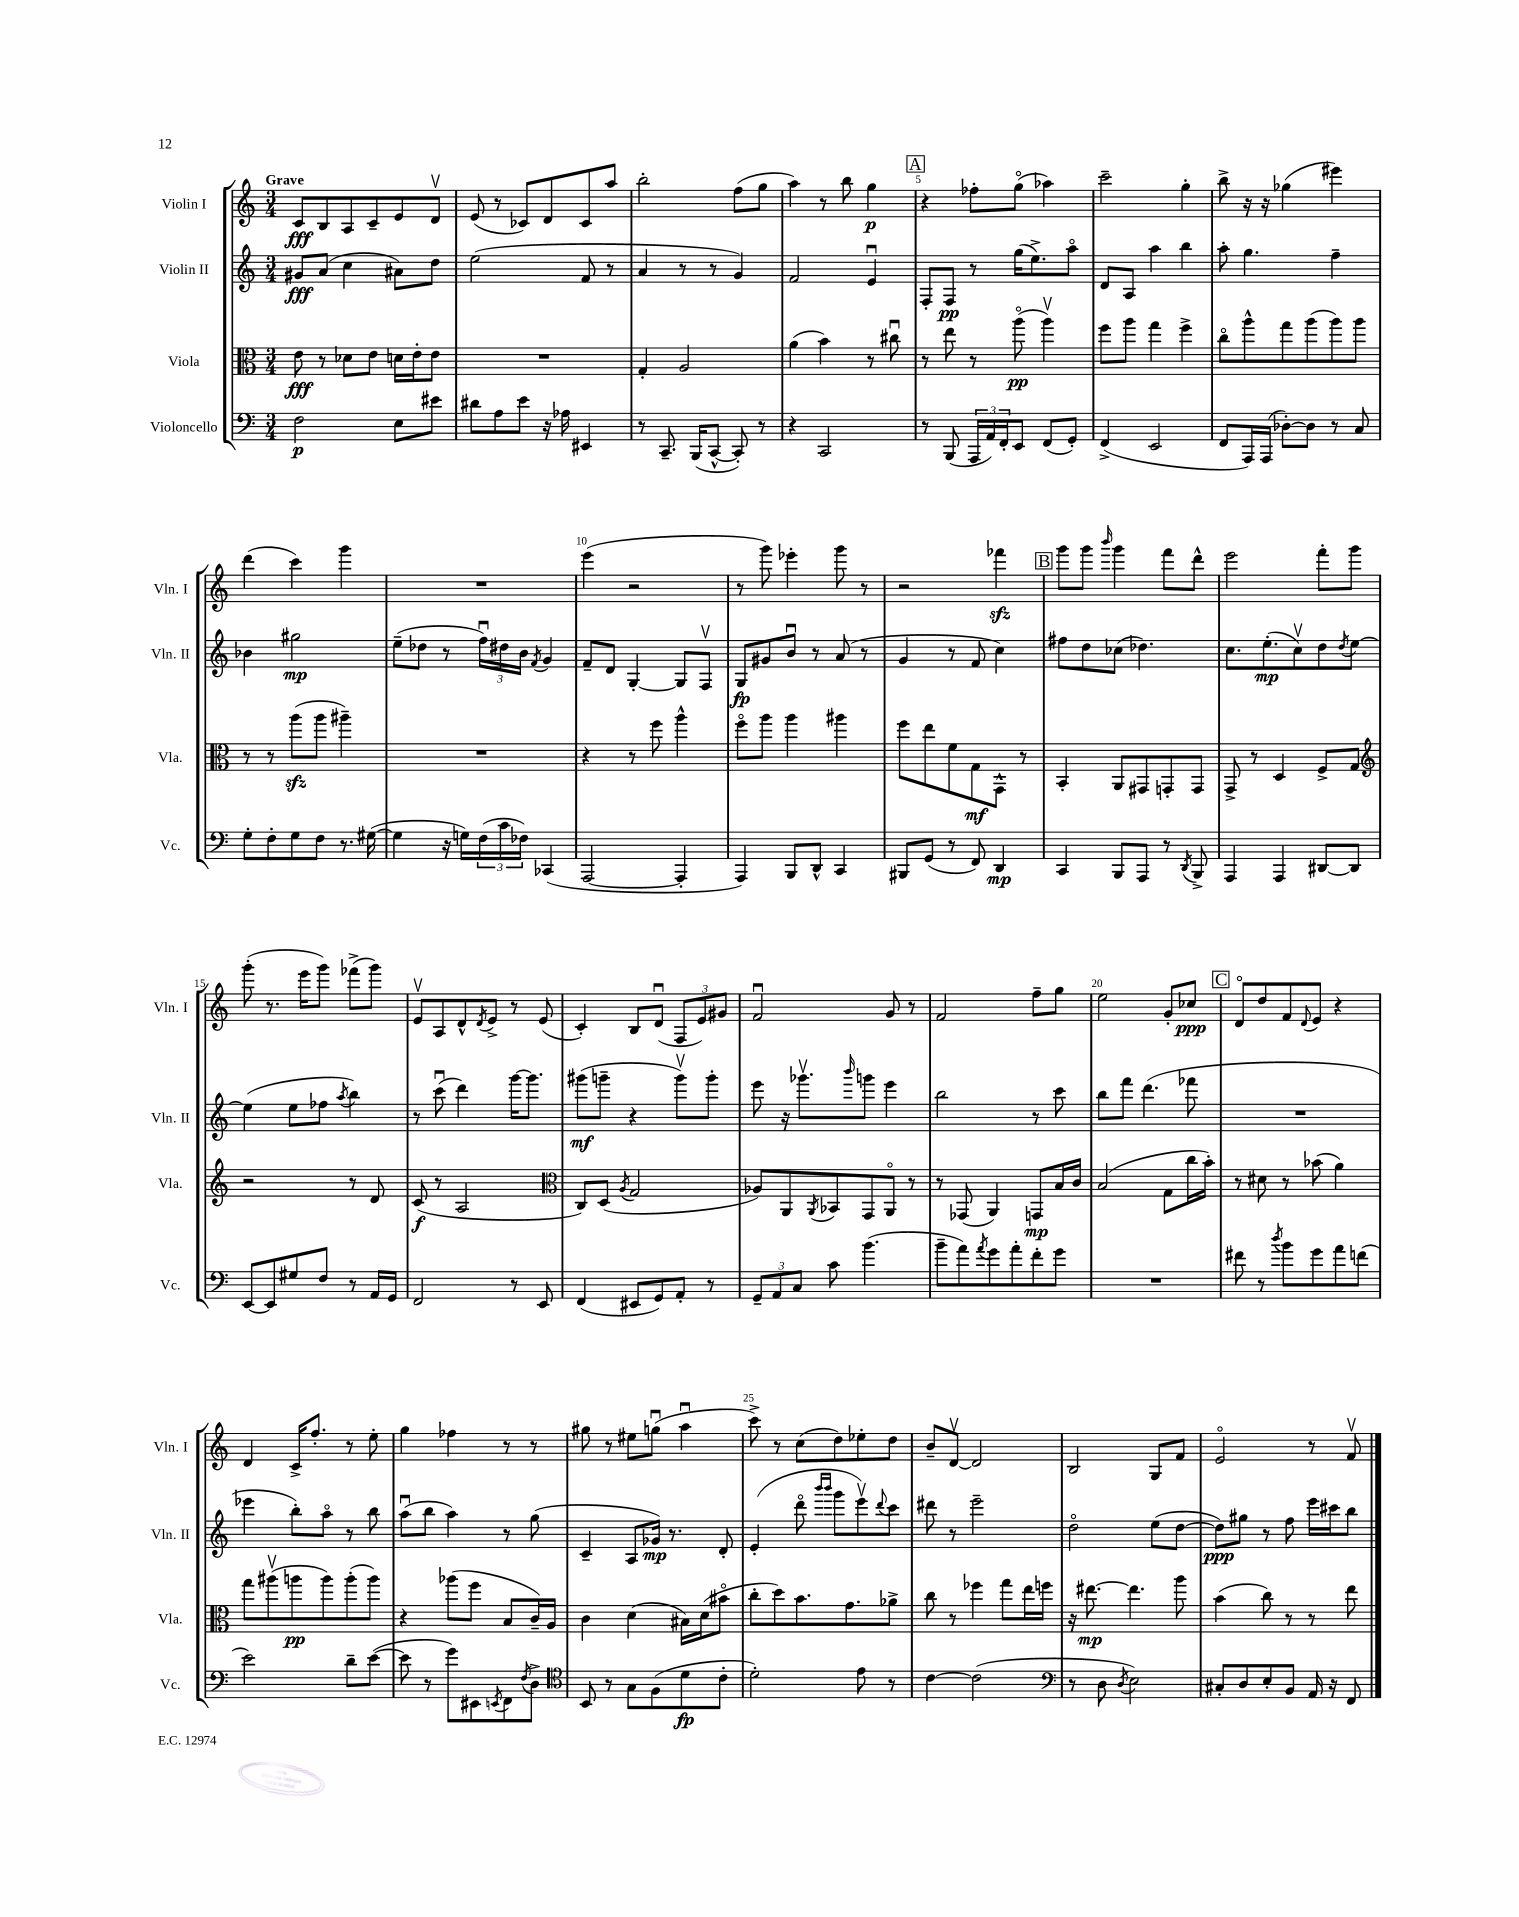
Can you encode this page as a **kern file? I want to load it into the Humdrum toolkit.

**kern	**dynam	**kern	**dynam	**kern	**dynam	**kern	**dynam
*part4	*part4	*part3	*part3	*part2	*part2	*part1	*part1
*staff4	*staff4	*staff3	*staff3	*staff2	*staff2	*staff1	*staff1
*I"Violoncello	*	*I"Viola	*	*I"Violin II	*	*I"Violin I	*
*I'Vc.	*	*I'Vla.	*	*I'Vln. II	*	*I'Vln. I	*
*clefF4	*	*clefC3	*	*clefG2	*	*clefG2	*
*k[]	*	*k[]	*	*k[]	*	*k[]	*
*M3/4	*	*M3/4	*	*M3/4	*	*M3/4	*
=1	=1	=1	=1	=1	=1	=1	=1
!	!	!	!	!	!	!LO:TX:a:B:t=Grave	!
2F\	p	8e\	fff	8g#X/L	fff	8c/L	fff
.	.	8r	.	(8a/J	.	8B/	.
.	.	8d-X\L	.	4cc\	.	8A/	.
.	.	8e\J	.	.	.	8c~/	.
8E\L	.	16dn\LL	.	8a#X\L)	.	8e/	.
.	.	16e'\J	.	.	.	.	.
8e#X\J	.	8e\J	.	8dd\J	.	8dv/J	.
=2	=2	=2	=2	=2	=2	=2	=2
8d#X\L	.	2.r	.	(2ee\	.	(8e/	.
8A\	.	.	.	.	.	8r	.
8e\J	.	.	.	.	.	8c-X/L)	.
16r	.	.	.	.	.	8d/	.
16A-X\	.	.	.	.	.	.	.
4EE#X/	.	.	.	8f/	.	8c-/	.
.	.	.	.	8r	.	8aa/J	.
=3	=3	=3	=3	=3	=3	=3	=3
8r	.	4G'/	.	4a/	.	2bb'\	.
8.CC~/	.	.	.	.	.	.	.
.	.	2A/	.	8r	.	.	.
(16BBB/KL	.	.	.	.	.	.	.
[8CC^^/J	.	.	.	8r	.	.	.
8CC'/])	.	.	.	4g/)	.	(8ff\L	.
8r	.	.	.	.	.	8gg\J	.
=4	=4	=4	=4	=4	=4	=4	=4
4r	.	(4a\	.	2f/	.	4aa\)	.
2CC/	.	4b\)	.	.	.	8r	.
.	.	.	.	.	.	8bb\	.
.	.	8r	.	4eu/	.	4gg\	p
.	.	8cc#Xu\	.	.	.	.	.
!!LO:REH:place=s1:t=A
=5	=5	=5	=5	=5	=5	=5	=5
8r	.	8r	.	8F'/L	.	4r	.
(8BBB/	.	8ee\	.	8F/J	pp	.	.
24AAA/LL	.	8r	.	8r	.	8ff-X'\L	.
24AA/)	.	.	.	.	.	.	.
24FF'/J	.	.	.	.	.	.	.
8EE/J	.	(8aa\	pp	(16gg\KL	.	(8gg\J	.
.	.	.	.	8.ee^\)	.	.	.
(8FF/L	.	4aav\)	.	.	.	4aa-X\)	.
8GG'/J)	.	.	.	8aa\J	.	.	.
=6	=6	=6	=6	=6	=6	=6	=6
(4FF^/	.	8ff\L	.	8d/L	.	2ccc~\	.
.	.	8aa\J	.	8A/J	.	.	.
2EE/	.	4gg\	.	4aa\	.	.	.
.	.	4ff^\	.	4bb\	.	4gg'\	.
=7	=7	=7	=7	=7	=7	=7	=7
8FF/L	.	8cc\L	.	8aa'\	.	8bb^\	.
16AAA/L)	.	8aa^^\	.	4.gg\	.	16r	.
(16AAA/JJ	.	.	.	.	.	16r	.
[8D-X'\L)	.	8gg\	.	.	.	(4gg-X\	.
8D-\J]	.	(8aa\	.	.	.	.	.
8r	.	8aa\)	.	4ff~\	.	4eee#X\)	.
8C/	.	8aa\J	.	.	.	.	.
!!LO:LB:g=z
=8	=8	=8	=8	=8	=8	=8	=8
8G'\L	.	8r	.	4b-X\	.	(4ddd\	.
8F'\	.	8r	.	.	.	.	.
8G\	.	(8aazz\L	.	2gg#X\	mp	4ccc\)	.
8F\J	.	8aa\J	.	.	.	.	.
8.r	.	4aa#X~\)	.	.	.	4ggg\	.
([16G#X\	.	.	.	.	.	.	.
=9	=9	=9	=9	=9	=9	=9	=9
4G#\]	.	2.r	.	(8ee~\L	.	2.r	.
.	.	.	.	8dd-X\J	.	.	.
16r	.	.	.	8r	.	.	.
16Gn\LL)	.	.	.	.	.	.	.
(24F\	.	.	.	24ffu\LL)	.	.	.
24c\	.	.	.	24dd#X\	.	.	.
24F-X\JJ)	.	.	.	24b\JJ	.	.	.
.	.	.	.	8qf/	.	.	.
(4CC-X/	.	.	.	4g/	.	.	.
=10	=10	=10	=10	=10	=10	=10	=10
[2AAA/	.	4r	.	8f~/L	.	(4eee\	.
.	.	.	.	8d/J	.	.	.
.	.	8r	.	[4G'/	.	2r	.
.	.	8ff\	.	.	.	.	.
4AAA'/]	.	4aa^^\	.	8G/L]	.	.	.
.	.	.	.	8Fv/J	.	.	.
=11	=11	=11	=11	=11	=11	=11	=11
4AAA/)	.	8ff\L	.	8G/L	fp	8r	.
.	.	8aa\J	.	8g#X/	.	8ggg\)	.
8BBB/L	.	4aa\	.	8bu/J	.	4eee-X'\	.
8DD^^/J	.	.	.	8r	.	.	.
4CC/	.	4aa#X\	.	(8a/	.	8ggg\	.
.	.	.	.	8r	.	8r	.
=12	=12	=12	=12	=12	=12	=12	=12
8BBB#X/L	.	8ff\L	.	4g/	.	2r	.
(8GG/J	.	8ee\	.	.	.	.	.
8r	.	8f\	.	8r	.	.	.
8FF/)	.	8G\	mf	8f/	.	.	.
4DD/	mp	8GG^^\J	.	4cc\)	.	4fff-Xzz\	.
.	.	8r	.	.	.	.	.
!!LO:REH:place=s1:t=B
=13	=13	=13	=13	=13	=13	=13	=13
4CC/	.	4BB'/	.	8ff#X\L	.	8ggg\L	.
.	.	.	.	8dd\	.	8ggg\J	.
.	.	.	.	.	.	16qqbbb/	.
8BBB/L	.	8AA/L	.	(8cc-X\J	.	4ggg\	.
8AAA/J	.	8GG#X/	.	4.dd-X\)	.	.	.
8r	.	8GGn'/	.	.	.	8fff\L	.
8qDD/	.	.	.	.	.	.	.
8BBB^/	.	8GG/J	.	.	.	8ddd^^\J	.
=14	=14	=14	=14	=14	=14	=14	=14
4AAA/	.	8GG^/	.	8.cc\L	.	2eee\	.
.	.	8r	.	.	.	.	.
.	.	.	.	(8.ee'\	mp	.	.
4AAA/	.	4D/	.	.	.	.	.
.	.	.	.	8ccv\)	.	.	.
[8DD#X/L	.	8F^/L	.	8dd\	.	8fff'\L	.
.	.	.	.	8qdd/	.	.	.
8DD#/J]	.	8G/J	.	[8ee\J	.	8ggg\J	.
!!LO:LB:g=z
=15	=15	=15	=15	=15	=15	=15	=15
*	*	*clefG2	*	*	*	*	*
[8EE/L	.	2r	.	(4ee\]	.	(8ggg'\	.
8EE/]	.	.	.	.	.	8.r	.
8G#X/	.	.	.	8ee\L	.	.	.
.	.	.	.	.	.	16eee\KL	.
8F/J	.	.	.	8ff-X\J	.	8ggg\J)	.
.	.	.	.	8qaa/	.	.	.
8r	.	8r	.	4bb\)	.	(8fff-X^\L	.
16AA/LL	.	8d/	.	.	.	8ggg\J)	.
16GG/JJ	.	.	.	.	.	.	.
=16	=16	=16	=16	=16	=16	=16	=16
2FF/	.	(8c/	f	8r	.	8ev/L	.
.	.	8r	.	(8cccu\	.	8A/	.
.	.	2A/	.	4ddd\)	.	8d^^/	.
.	.	.	.	.	.	8qd/	.
.	.	.	.	.	.	8e^/J	.
8r	.	.	.	[16ggg\KL	.	8r	.
.	.	.	.	8.ggg\J]	.	.	.
8EE/	.	.	.	.	.	(8e/	.
=17	=17	=17	=17	=17	=17	=17	=17
*	*	*clefC3	*	*	*	*	*
(4FF/	.	8C/L)	.	(8ggg#X\L	mf	4c'/)	.
.	.	(8D/J	.	8gggn~\J	.	.	.
.	.	8qA/	.	.	.	.	.
8EE#X/L	.	2G/	.	4r	.	8B/L	.
8GG/)	.	.	.	.	.	(8du/J	.
8AA'/J	.	.	.	8gggv\L)	.	12F/L	.
.	.	.	.	.	.	12e/)	.
8r	.	.	.	8ggg'\J	.	.	.
.	.	.	.	.	.	12g#X/J	.
=18	=18	=18	=18	=18	=18	=18	=18
12GG~/L	.	8A-X/L)	.	8eee\	.	2fu/	.
12AA/	.	.	.	.	.	.	.
.	.	8AA/	.	16r	.	.	.
12C/J	.	.	.	.	.	.	.
.	.	.	.	8.ggg-Xv\L	.	.	.
.	.	8qAA/	.	.	.	.	.
8c\	.	8BB-X/	.	.	.	.	.
.	.	.	.	16qqbbb/	.	.	.
(4.b\	.	8GG/	.	8gggn\J	.	.	.
.	.	8AA/J	.	4eee\	.	8g/	.
.	.	8r	.	.	.	8r	.
=19	=19	=19	=19	=19	=19	=19	=19
8b~\L	.	8r	.	2bb\	.	2f/	.
8a\)	.	(8GG-X/	.	.	.	.	.
8qa/	.	.	.	.	.	.	.
8g\	.	4AA/)	.	.	.	.	.
8a'\	.	.	.	.	.	.	.
8f'\	.	8GGn/L	mp	8r	.	8ff~\L	.
8g\J	.	16B/L	.	8ccc\	.	8gg\J	.
.	.	16c/JJ	.	.	.	.	.
=20	=20	=20	=20	=20	=20	=20	=20
2.r	.	(2B/	.	8bb\L	.	2ee\	.
.	.	.	.	8fff\J	.	.	.
.	.	.	.	(4.ddd\	.	.	.
.	.	8G\L	.	.	.	8g'/L	.
.	.	16cc\L	.	8fff-X\	.	8cc-X/J	ppp
.	.	16b'\JJ)	.	.	.	.	.
!!LO:REH:place=s1:t=C
=21	=21	=21	=21	=21	=21	=21	=21
8f#X\	.	8r	.	2.r	.	8d/L	.
8r	.	8d#X\	.	.	.	8dd/	.
8qdd/	.	.	.	.	.	.	.
8b\L	.	8r	.	.	.	8f/	.
.	.	.	.	.	.	8qqd/	.
8g\	.	(8b-X\	.	.	.	8e/J	.
8a\	.	4a\)	.	.	.	4r	.
(8fn\J	.	.	.	.	.	.	.
!!LO:LB:g=z
=22	=22	=22	=22	=22	=22	=22	=22
2e\)	.	8gg\L	.	4eee-X\	.	4d/	.
.	.	(8aa#Xv\	.	.	.	.	.
.	.	8aan\	pp	8bb'\L)	.	16c^/KL	.
.	.	.	.	.	.	8.ff'/J	.
.	.	8aa\)	.	8aa\J	.	.	.
8d~\L	.	(8aa'\	.	8r	.	8r	.
([8e\J	.	8aa\J)	.	8bb\	.	8ee'\	.
=23	=23	=23	=23	=23	=23	=23	=23
8e\]	.	4r	.	(8aau\L	.	4gg\	.
8r	.	.	.	8bb\J	.	.	.
8g\L)	.	(8aa-X\L	.	4aa\)	.	4ff-X\	.
8EE#X\	.	8ff\J	.	.	.	.	.
8qEEn/	.	.	.	.	.	.	.
8FF\	.	8B/L	.	8r	.	8r	.
8qF/	.	.	.	.	.	.	.
8D^\J	.	16c~/L)	.	(8gg\	.	8r	.
.	.	16A/JJ	.	.	.	.	.
=24	=24	=24	=24	=24	=24	=24	=24
*clefC4	*	*	*	*	*	*	*
8BB/	.	4c\	.	4c~/	.	8gg#X\	.
8r	.	.	.	.	.	8r	.
8G\L	.	(4d\	.	8A/L	.	8ee#X\L	.
(8F\	.	.	.	16g-X/Jk)	mp	(8ggnu\J	.
.	.	.	.	8.r	.	.	.
8d\	fp	16B#X\LL)	.	.	.	4aau\	.
.	.	(16d\J	.	.	.	.	.
8c'\J	.	8b#X\J	.	8d'/	.	.	.
=25	=25	=25	=25	=25	=25	=25	=25
2d'\)	.	8cc'\L	.	(4e'/	.	8ccc^\)	.
.	.	8dd\)	.	.	.	8r	.
.	.	8.b\	.	8ddd\	.	(8cc\L	.
.	.	.	.	16qqbbb/LL	.	.	.
.	.	.	.	16qqbbb/JJ	.	.	.
.	.	.	.	8ggg\L	.	8dd\)	.
.	.	8.g\	.	.	.	.	.
8e\	.	.	.	8eeev\)	.	8ee-X'\	.
.	.	.	.	8qqddd/	.	.	.
8r	.	8a-X^\J	.	8ccc\J	.	8dd\J	.
=26	=26	=26	=26	=26	=26	=26	=26
[4c\	.	8cc\	.	8ddd#X\	.	8b~/L	.
.	.	8r	.	8r	.	[8dv/J	.
(2c\]	.	4ff-X\	.	2eee~\	.	2d/]	.
.	.	8gg\L	.	.	.	.	.
.	.	16ee\L	.	.	.	.	.
.	.	16ffn\JJ	.	.	.	.	.
=27	=27	=27	=27	=27	=27	=27	=27
*clefF4	*	*	*	*	*	*	*
8r	.	16r	.	2dd\	.	2B/	.
.	.	[8.ee#X\	mp	.	.	.	.
8D\	.	.	.	.	.	.	.
8qD/	.	.	.	.	.	.	.
2E\)	.	4.ee#\]	.	.	.	.	.
.	.	.	.	(8ee\L	.	8G/L	.
.	.	8aa\	.	[8dd\J	.	8f/J	.
=28	=28	=28	=28	=28	=28	=28	=28
8C#X'/L	.	(4b\	.	8dd\L])	ppp	2e/	.
8D/	.	.	.	8gg#X\J	.	.	.
8E'/	.	8cc\)	.	8r	.	.	.
8BB/J	.	8r	.	8ff\	.	.	.
16AA/	.	8r	.	16eee\LL	.	8r	.
16r	.	.	.	16ccc#X\J	.	.	.
8FF/	.	8ee\	.	8bb\J	.	8fv/	.
==	==	==	==	==	==	==	==
*-	*-	*-	*-	*-	*-	*-	*-
